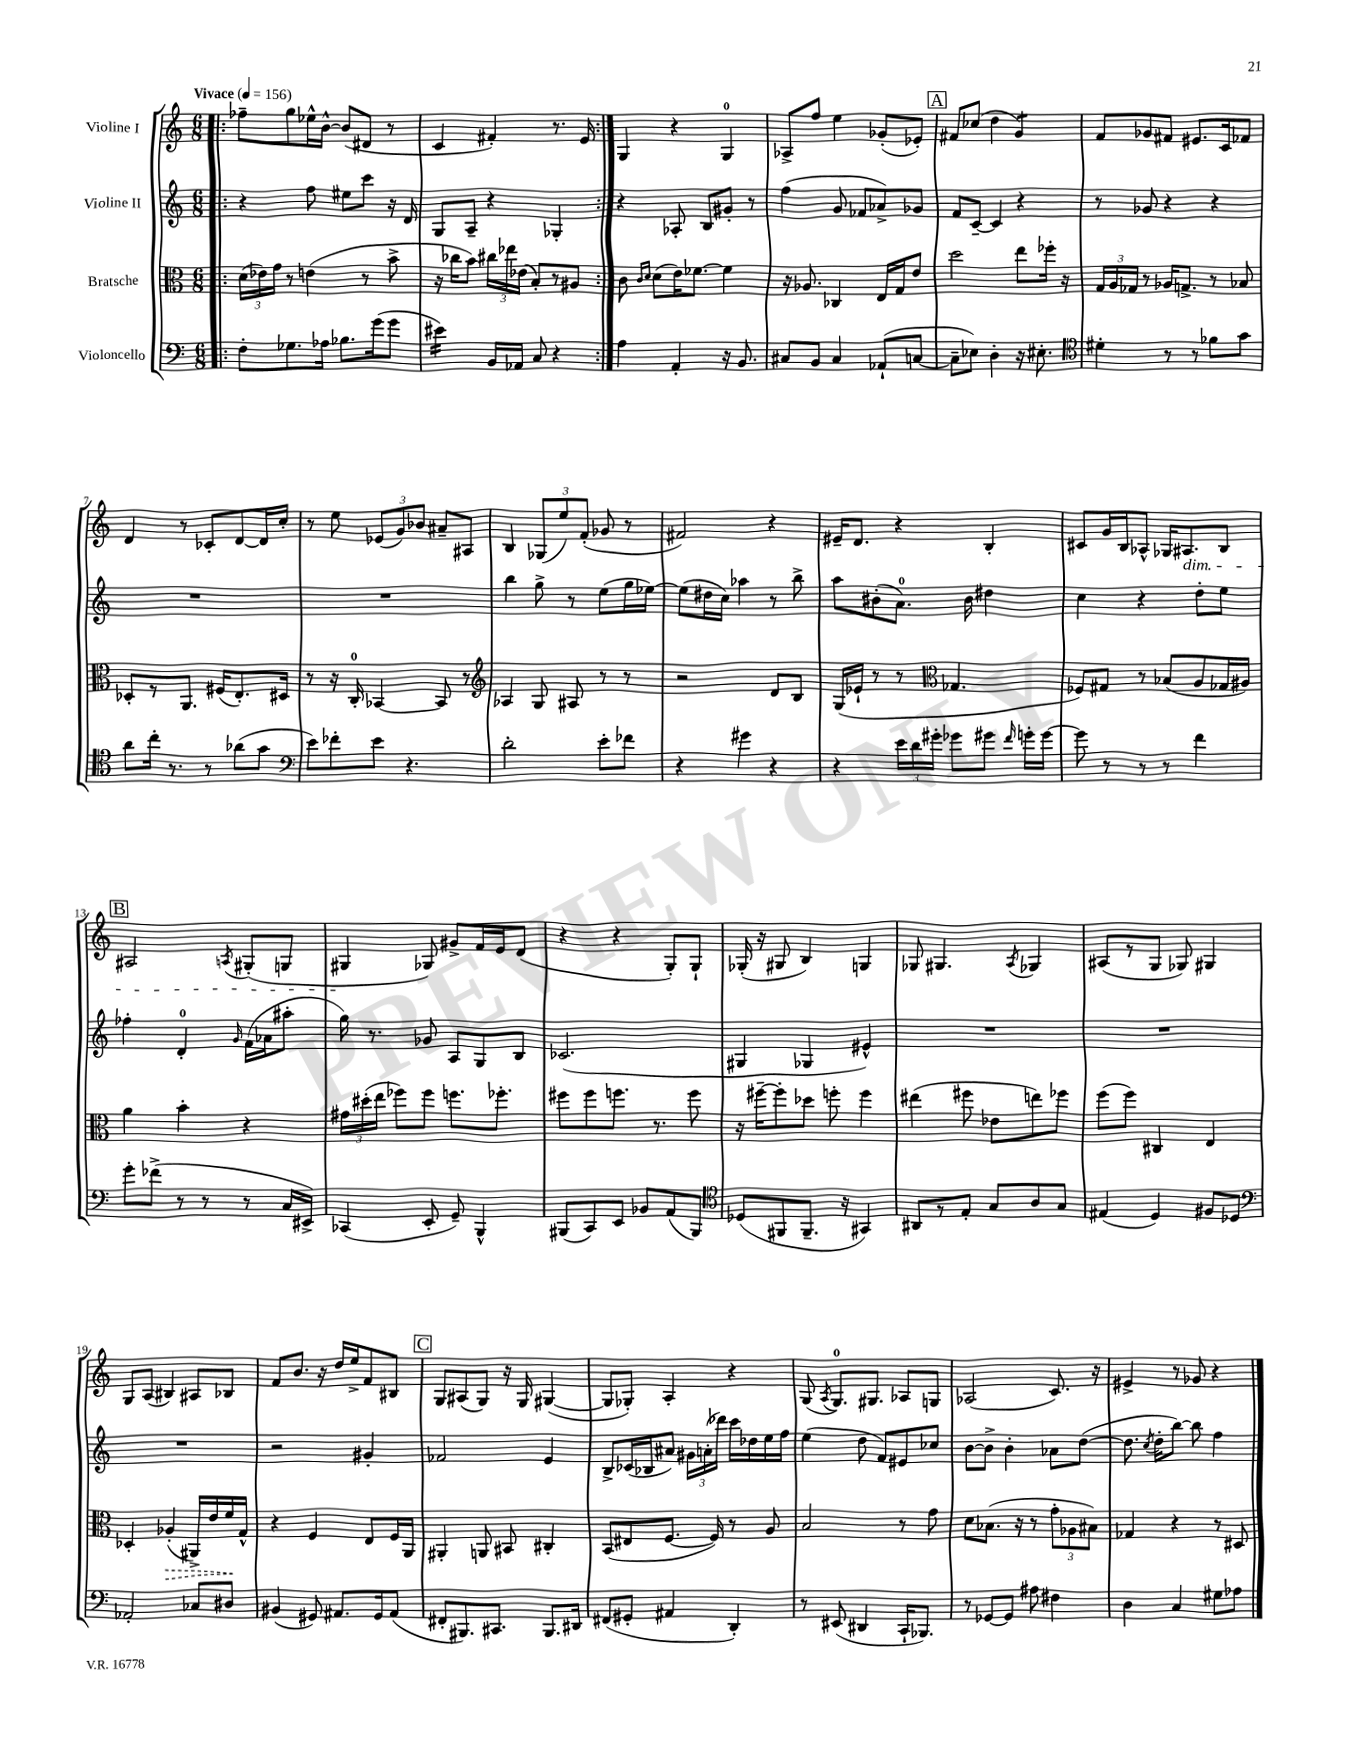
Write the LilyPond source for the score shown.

<<
\new StaffGroup <<
\new Staff = "s0" \with { instrumentName = "Violine I" } {
    \clef treble \key c \major \numericTimeSignature \time 6/8 \tempo "Vivace" 4 = 156
    \autoBeamOff \repeat volta 2 { \bar ".|:" fes''8[-- g''8 ees''16-^ b'16]~-^ b'8[( dis'8] r8 |
    c'4 fis'4-.) r8. e'16 | }
    g4 r4 g4-0 |
    aes8[-> f''8] e''4 ges'8[-.( ees'8]-.) |
    \mark \markup { \box "A" } fis'8[ ces''8]( d''4 g'4:8) |
    f'8[ ges'8 fis'8] eis'8.[ c'16 fes'8] |
    d'4 r8 ces'8[-. d'8~ d'16 c''16]-. |
    r8 e''8 \tuplet 3/2 { ees'8[( g'8) bes'8] } ais'8[-- ais8] |
    b4 \tuplet 3/2 { ges8[( e''8) f'8]-.( } ges'8 r8 |
    fis'2) r4 |
    eis'16[-- d'8.] r4 b4-. |
    cis'8[ g'16 b16 aes8]-^ ges16[ ais8.\dim b8] |
    \mark \markup { \box "B" } ais2 \acciaccatura { a8 } gis8[-.( g8] |
    gis4\! ges8) gis'8[-> f'16 e'16 d'8]( |
    r4 r4 g8[-.) g8]-! |
    ges16-.( r16 gis8 b4) g4 |
    ges8 gis4. \acciaccatura { a8 } ges4 |
    ais8[( r8 g8] ges8) gis4 |
    g8[ a8]( bis4) ais8[ bes8] |
    f'8[ b'8.] r16 d''16[ e''16-> f'8 bis8] |
    \mark \markup { \box "C" } g8[ ais8( g8]) r16 g16 gis4~( |
    gis8[ ges8]-.) a4-. r4 |
    g8( \acciaccatura { a8 } g8.[-0) gis8.] aes8[ g8] |
    aes2( c'8.) r16 |
    eis'4-> r8 ges'8 r4 \bar "|." |
}
\new Staff = "s1" \with { instrumentName = "Violine II" } {
    \clef treble \key c \major \numericTimeSignature \time 6/8
    \autoBeamOff \repeat volta 2 { \bar ".|:" r4 f''8 eis''8[ c'''8] r16 d'16 |
    g8[ a8]-- r4 ges4-. | }
    r4 aes8-. b8[ gis'8]-. r8 |
    f''4( g'8 fes'8[ aes'8->) ges'8] |
    \mark \markup { \box "A" } f'8[ c'8]~-- c'4 r4 |
    r8 ges'8 r4 r4 |
    R2. |
    R2. |
    b''4 g''8-> r8 e''8[( g''16 ees''16]~) |
    ees''8[( dis''16 c''16]) aes''4 r8 b''8-> |
    a''8[ bis'8-.( a'8.]-0) bis'16 dis''4 |
    c''4 r4 d''8[-. e''8] |
    \mark \markup { \box "B" } fes''4-. d'4-0-. \grace { g'16 } f'16[( aes'16 ais''8]-. |
    g''16) r8. ges'8 a8[ g8 b8] |
    ces'2.( |
    gis4 ges4 eis'4-^) |
    R2. |
    R2. |
    R2. |
    r2 gis'4-. |
    \mark \markup { \box "C" } fes'2 e'4 |
    b8[-> ces'16( bes16 ais'8]) \tuplet 3/2 { gis'16[ a'16-.( des'''16]) } c'''16[ des''16 e''16 f''16] |
    e''4( d''8 f'8[) eis'8 ces''8] |
    b'8[~ b'8]-> b'4-. aes'8[ d''8]~( |
    d''8. \acciaccatura { c''8 } d''16[-. b''8]~) b''8 f''4 \bar "|." |
}
\new Staff = "s2" \with { instrumentName = "Bratsche" } {
    \clef alto \key c \major \numericTimeSignature \time 6/8
    \autoBeamOff \repeat volta 2 { \bar ".|:" \tuplet 3/2 { d'16[( ees'16) g'16] } r8 e'4( r8 b'8-> |
    r16 ces''16[ b'8]) \tuplet 3/2 { cis''16[ ees''16 ees'16]( } b8[-.) r8 ais8] | }
    c'8 \grace { c'16[ d'16] } d'8[( e'16) fes'8.]~ fes'4 |
    r16 aes8. ces4 e16[ g16 e'8] |
    \mark \markup { \box "A" } d''2 e''8[ fes''16]-. r16 |
    \tuplet 3/2 { g16[ a16 ges16] } r8 aes16[ g8.]-> r8 bes8 |
    des8[-. r8 a,8.] fis16[( e8.-.) dis16] |
    r8 r16 c16-0-. bes,4~ bes,8 r8 |
    \clef treble aes4 g8 ais8 r8 r8 |
    r2 d'8[ b8] |
    g16[( ees'16]-! r8 r8 \clef alto ges4. |
    fes8[) gis8] r8 bes8[( a8 ges16 ais16]) |
    \mark \markup { \box "B" } a'4 b'4-. r4 |
    \tuplet 3/2 { gis'16[ dis''16-.( e''16] } fes''8[) fes''8] f''8.[ fes''8.]-. |
    fis''8[ fis''8 f''8.] r8. f''8 |
    r16 fis''16[~-- fis''8-. des''8] f''8-. f''4 |
    eis''4( fis''8 ees'8[ e''8) fes''8] |
    f''8[( f''8]) cis4 e4 |
    des4-. \once \override Hairpin.style = #'dashed-line aes4-.\>( ais,16[->) e'16 f'16\! g16]-^ |
    r4 f4 e8[ f16 a,16] |
    \mark \markup { \box "C" } ais,4-. a,8 bis,8 cis4-. |
    b,8[( eis8 f8.]~ f16) r8 a8 |
    b2 r8 g'8 |
    d'8[ bes8.]( r16 r8 \tuplet 3/2 { g'8[-. aes8 bis8]) } |
    ges4 r4 r8 dis8 \bar "|." |
}
\new Staff = "s3" \with { instrumentName = "Violoncello" } {
    \clef bass \key c \major \numericTimeSignature \time 6/8
    \autoBeamOff \repeat volta 2 { \bar ".|:" f8[-. ges8. aes16] bes8.[ g'16( g'8] |
    eis'4:16) b,16[ aes,16] c8 r4 | }
    a4 a,4-. r16 b,8. |
    cis8[ b,8] cis4 aes,8[-!( c8]~ |
    \mark \markup { \box "A" } c8[-- ees8]) d4-. r16 eis8.-. |
    \clef tenor dis'4-. r8 r8 fes'8[ g'8] |
    a'8[ c''16]-. r8. r8 aes'8[( g'8] |
    \clef bass e'8[) fes'8-. e'8] r4. |
    d'2-. e'8[-. fes'8] |
    r4 gis'4 r4 |
    r4 \tuplet 3/2 { e'16[ d'16 gis'16]-. } ges'8[ gis'8] \grace { f'16 } g'16[-. g'16]~ |
    g'8 r8 r8 r8 f'4 |
    \mark \markup { \box "B" } g'8[-. fes'8]->( r8 r8 r8 c16[ eis,16]->) |
    ces,4( e,8-. g,8--) b,,4-^ |
    bis,,8[( c,8) e,8] bes,8[ a,8( bis,,8]) |
    \clef tenor des8[( fis,8 fis,8.]-- r16 gis,4) |
    ais,8[ r8 e8]-. g8[ a8 g8] |
    eis4( d4) fis8[ des8] |
    \clef bass aes,2-. ces8[ dis8] |
    bis,4( gis,8) ais,8.[ gis,16 ais,8]( |
    \mark \markup { \box "C" } fis,8[-. bis,,8.) cis,8.] bis,,8.[ dis,16] |
    fis,8[( gis,8]-. ais,4 d,4-.) |
    r8 eis,8( dis,4 c,16[-! bes,,8.]) |
    r8 ges,8[~ ges,8] ais8 fis4 |
    d4 c4 gis8[ aes8] \bar "|." |
}
>>
>>
